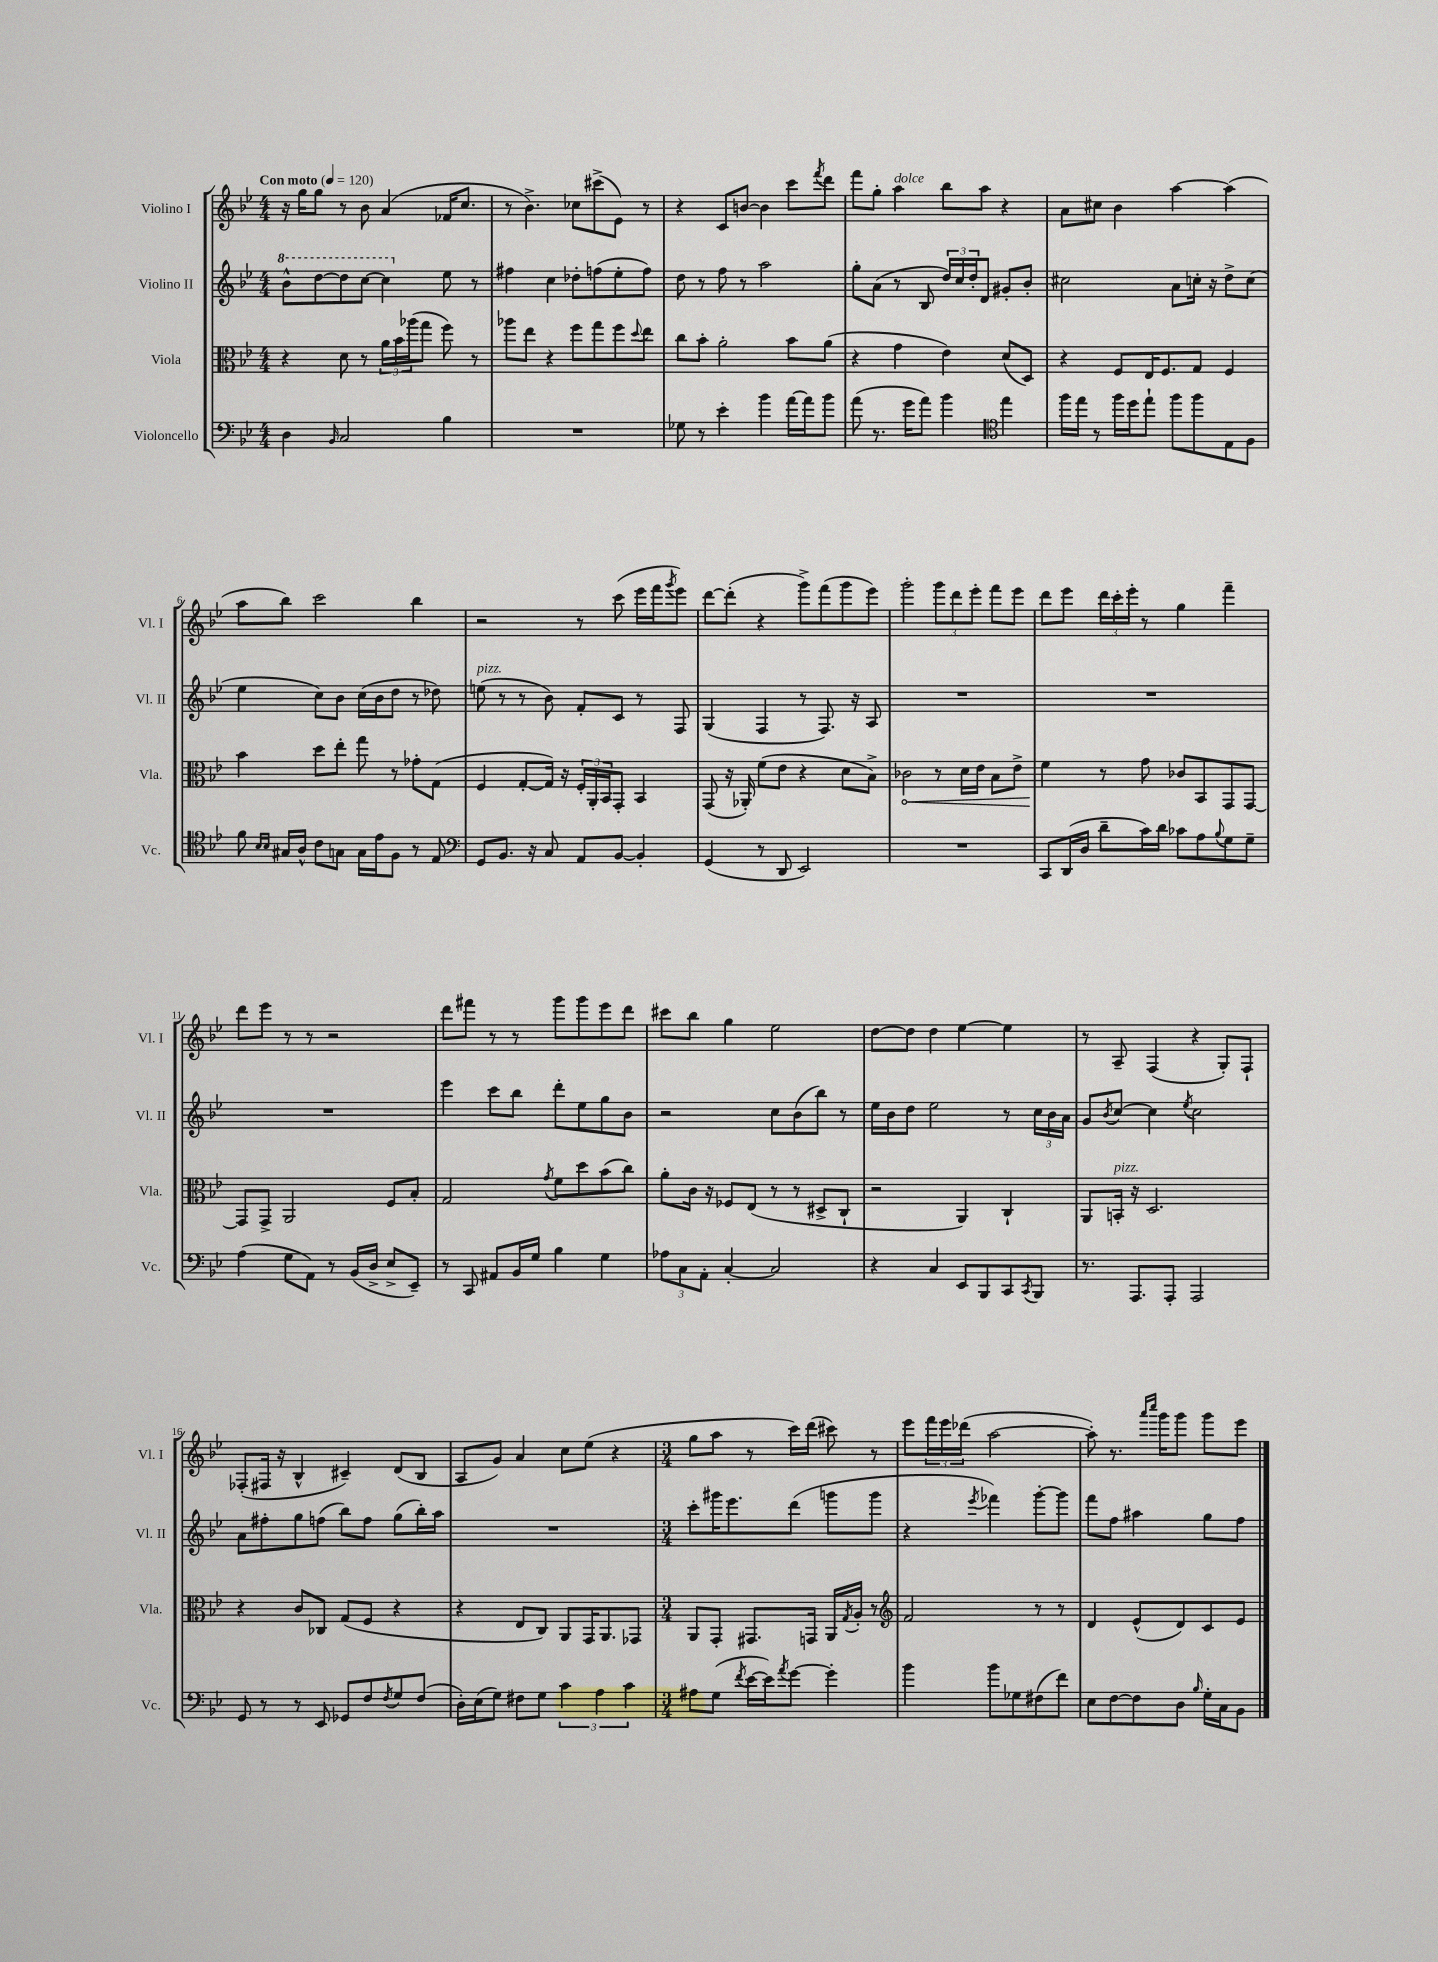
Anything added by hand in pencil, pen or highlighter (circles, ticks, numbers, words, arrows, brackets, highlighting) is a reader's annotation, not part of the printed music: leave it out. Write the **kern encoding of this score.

**kern	**kern	**kern	**kern
*staff4	*staff3	*staff2	*staff1
*clefF4	*clefC3	*clefG2	*clefG2
*k[b-e-]	*k[b-e-]	*k[b-e-]	*k[b-e-]
*M4/4	*M4/4	*M4/4	*M4/4
*MM120	*MM120	*MM120	*MM120
4D	4r	8bb-^^	16r
.	.	.	16gg
.	.	[8ddd	8gg
16qqBB-	.	.	.
2C	8d	8ddd]	8r
.	8r	[8ccc	8b-
.	24a	4ccc]	(4a
.	24b-	.	.
.	(24aa-	.	.
.	8gg	.	.
4B-	8ff)	8ee-	16f-
.	.	.	8.cc
.	8r	8r	.
=	=	=	=
1r	8aa-	4ff#	8r
.	8ee-	.	4.b-^)
.	4r	4cc	.
.	8ff	8dd-'	8cc-
.	8gg	(8ff	(8ccc#^
.	8ff	8ee-'	8e-)
.	8qqdd	.	.
.	8ee-	8ff)	8r
=	=	=	=
8G-	8cc	8dd	4r
8r	8b-'	8r	.
4e-'	2a'	8ff	8c
.	.	8r	[8b
4b-	.	2aa	4b]
[16a	8b-	.	8ccc
16a]	.	.	.
.	.	.	8qfff
8b-	(8a	.	8ddd
=	=	=	=
(8a	4r	8gg'	8fff
8.r	.	(8a	8gg'
.	4g	8r	4aa
16g	.	.	.
8a)	.	8B-	.
4b-	4e-)	24dd)	8bb-
.	.	24cc	.
.	.	24dd'	.
.	.	8d	8aa
*clefC4	*	*	*
4ee-	(8d	8g#'	4r
.	8D)	8b-'	.
=	=	=	=
16ff	4r	2cc#	8a
16ee-	.	.	.
8r	.	.	8cc#
16ff	8F	.	4b-
16dd	.	.	.
8ee-`	16E-	.	.
.	8.F	.	.
8ff	.	8a	[4aa
8ff	8G	16cc'	.
.	.	16r	.
8E-	4F	8dd^	(4aa]
8F	.	(8cc	.
=	=	=	=
8f	4b-	4ee-	8aa
16qqB-	.	.	.
16qqB-	.	.	.
16G#	.	.	8bb-)
16A^^	.	.	.
8c	8dd	8cc)	2ccc
8G	8ee-'	8b-	.
16G	8gg	(16cc	.
16e-	.	16b-	.
8F	8r	8dd	.
8r	8g-'	8r	4bb-
8E-	(8G	8dd-)	.
=	=	=	=
*clefF4	*	*	*
8GG	4F	(8ee	2r
8.BB-	.	8r	.
.	[8G'	8r	.
16r	.	.	.
8C	16G])	8b-)	.
.	16r	.	.
8AA	24F'	8f'	8r
.	24AA'	.	.
.	24BB-	.	.
[8BB-	8GG'	8c	(8ccc
4BB-']	4BB-	8r	16eee-
.	.	.	16fff
.	.	.	8qggg
.	.	8F	8eee-)
=	=	=	=
(4GG	(8GG	(4G	[8ddd
.	16r	.	(8ddd']
.	16AA-')	.	.
8r	(8f	4F	4r
8DD	8e-	.	.
2EE-)	4r	8r	8ggg^)
.	.	8.F)	(8fff
.	8d	.	8ggg
.	.	16r	.
.	8B-^)	8A	8eee-)
=	=	=	=
1r	2c-	1r	2ggg'
.	8r	.	12ggg
.	.	.	12ddd
.	16d	.	.
.	.	.	12eee-'
.	16e-	.	.
.	8B-	.	8fff
.	8e-^	.	8eee-
=	=	=	=
8CC	4f	1r	8ddd
(16DD	.	.	8eee-
16D	.	.	.
8d~	8r	.	24ddd
.	.	.	24ccc'
.	.	.	24eee-'
16c)	8g	.	8r
16d	.	.	.
8c-	8c-	.	4gg
8A	8BB-	.	.
8qqB-	.	.	.
8G	8GG	.	4fff~
8G~	[8GG	.	.
=	=	=	=
(4A	8GG]	1r	8ddd
.	8GG^	.	8eee-
8G	2AA	.	8r
8AA)	.	.	8r
8r	.	.	2r
(16BB-	.	.	.
16D^	.	.	.
8E-^	8F	.	.
8EE-~)	8B-'	.	.
=	=	=	=
8r	2G	4eee-	8ddd
8CC	.	.	8fff#
8AA#	.	8ccc	8r
16BB-	.	8bb-	8r
16G	.	.	.
.	8qg	.	.
4B-	8f	8ddd'	8ggg
.	8dd	8ee-	8ggg
4G	(8b-	8gg	8eee-
.	8cc)	8b-	8ddd
=	=	=	=
12A-	8a'	2r	8ccc#
12C	.	.	.
.	16c	.	8bb-
12AA'	.	.	.
.	16r	.	.
[4C'	8F-	.	4gg
.	(8E-	.	.
2C]	8r	8cc	2ee-
.	8r	(8b-	.
.	8D#^	8bb-)	.
.	8C`	8r	.
=	=	=	=
4r	2r	16ee-	[8dd
.	.	16b-	.
.	.	8dd	8dd]
4C	.	2ee-	4dd
8EE-	4AA)	.	[4ee-
8BBB-	.	.	.
8CC	4C`	8r	4ee-]
8qCC	.	.	.
8BBB-	.	24cc	.
.	.	24b-	.
.	.	24a	.
=	=	=	=
8.r	8AA	8g	8r
.	.	8qb-	.
.	16BB'	[8cc	8A~
8.AAA	16r	.	.
.	2.D	4cc]	(4F
8AAA'	.	.	.
.	.	8qee-	.
2AAA	.	2cc	4r
.	.	.	8G')
.	.	.	8F`
=	=	=	=
8GG	4r	8a	(8F-'
8r	.	8ff#'	16F#
.	.	.	16r
8r	8c	8gg	4B-^^
8EE-	8C-	(8ff	.
8GG-	(8G	8bb-)	4c#~)
8F	8F	8ff	.
8qF	.	.	.
8G	4r	(8gg	(8d
(8F	.	16bb-')	8B-
.	.	16aa	.
=	=	=	=
16D')	4r	1r	8A
(16E-	.	.	.
8G)	.	.	8g)
8F#	8E-	.	4a
8G	8C)	.	.
6c	8AA	.	8cc
.	16GG	.	(8ee-
6A	.	.	.
.	8.AA	.	.
.	.	.	4r
6c	.	.	.
.	8GG-	.	.
=	=	=	=
*M3/4	*M3/4	*M3/4	*M3/4
8A#	8AA	8ccc'	8gg
(8G	8GG'	16ggg#	8aa
.	.	8.eee-	.
8qf	.	.	.
[16e-	8.GG#	.	8r
16e-])	.	.	.
8qa	.	.	.
[8g	.	(8ddd	16ccc)
.	16GG	.	(16ddd
4g']	16AA	8ggg	8ccc#)
.	8qG	.	.
.	16A'	.	.
.	8r	8ggg	8r
=	=	=	=
*	*clefG2	*	*
4b-	2f	4r	8eee-
.	.	.	24fff
.	.	.	24eee-
.	.	.	(24ddd-
.	.	8qeee-	.
8b-	.	4fff-)	[2aa
8G-	.	.	.
(8F#	8r	[8ggg'	.
8f)	8r	8ggg]	.
=	=	=	=
8E-	4d	8fff	8aa'])
[8F	.	8ff	8.r
8F]	(8e-^^	4aa#	.
.	.	.	16qqaaa
.	.	.	16qqcccc
.	.	.	16ggg
8D	8d)	.	8ggg
16qqB-	.	.	.
16G'	8c	8gg	8ggg
16C	.	.	.
8BB-	8e-	8ff	8eee-
==	==	==	==
*-	*-	*-	*-
